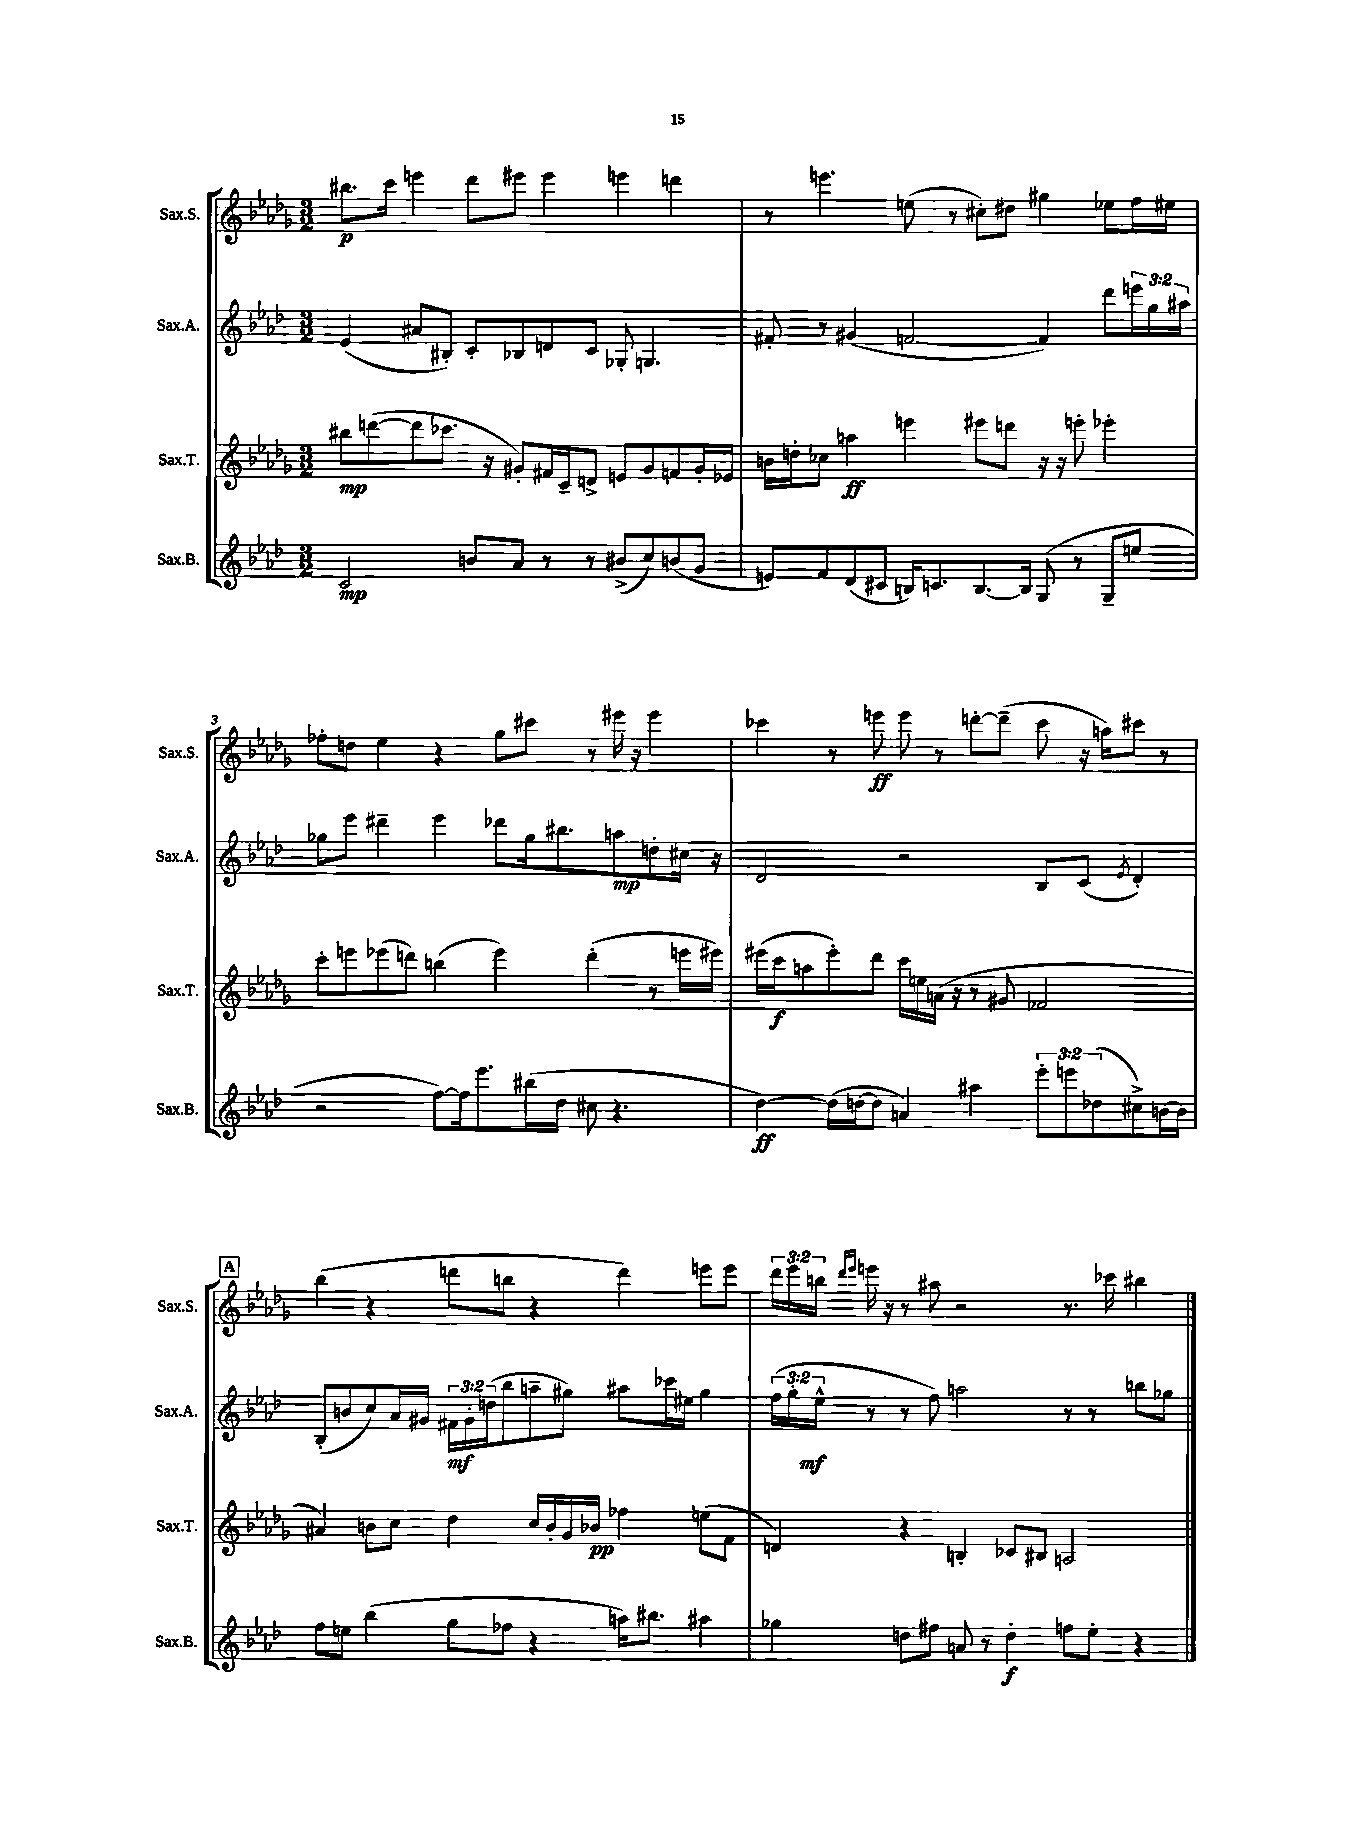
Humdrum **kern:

**kern	**kern	**kern	**kern
*staff4	*staff3	*staff2	*staff1
*clefG2	*clefG2	*clefG2	*clefG2
*k[b-e-a-d-]	*k[b-e-a-d-g-]	*k[b-e-a-d-]	*k[b-e-a-d-g-]
*M3/2	*M3/2	*M3/2	*M3/2
2c/	8bb#\L	(4e-/	8.bb#\L
.	([8ddd\	.	.
.	.	.	16ccc\Jk
.	8ddd\]	8a#/L	4eee\
.	8.ccc-\J	8B#'/J)	.
8b/L	.	8c'/L	8ddd-\L
.	16r	.	.
8a-/J	8g#'/L)	8B-/	8eee#\J
8r	16f#/L	8d/	4eee#\
.	16c~/J	.	.
8r	8d^/J	8c/J	.
(8b#^/L	8e/L	8G-'/	4eee\
8cc/)	8g#/	4.G/	.
(8b/	8f/	.	4ddd\
8g/J	16g#'/L	.	.
.	16e-/JJ	.	.
=	=	=	=
8e/L)	16b\LL	8f#'/	8r
.	16dd'\J	.	.
8f/	8cc-\J	8r	4.eee\
(8d-/	4aa\	(4g#/	.
8c#/J	.	.	.
16B/LK)	4eee\	[2f/	(8ee\
8.c/	.	.	.
.	.	.	8r
[8.B/	8eee#\L	.	8cc#'\L)
.	8ddd\J	.	8dd#\J
16B/]Jk	.	.	.
(8G/	16r	4f/])	4gg#\
.	16r	.	.
8r	8eee'\	.	.
8G~/L	4eee-'\	8ddd-\L	8ee-\L
8ee/J	.	24eee\L	16ff\L
.	.	24gg\	.
.	.	.	16ee#\JJ
.	.	24aa#\JJ	.
=	=	=	=
2r	8ccc'\L	8gg-\L	8ff-'\L
.	8eee\	8eee-\J	8dd\J
.	(8eee-\	4ddd#~\	4ee-\
.	8ddd\J)	.	.
[8ff\L)	(4bb\	4eee-\	4r
16ff\]k	.	.	.
8.eee-\	.	.	.
.	4eee-\)	8ddd-\L	8gg-\L
(16bb#\L	.	16gg-\k	8ccc#\J
16dd-\JJ	.	8.bb#\	.
8cc#\	(4ddd'\	.	8r
4.r	.	8aa\	16eee#\
.	.	.	16r
.	8r	8dd'\	4eee#\
.	16eee\LL	16cc#\Jk	.
.	16eee#\JJ)	16r	.
=	=	=	=
[4dd-\)	(16eee#\LL	2d-/	4ccc-\
.	16ccc\J	.	.
.	8aa\	.	.
(16dd-\]LL	8eee#'\)	.	8r
[16dd\J	.	.	.
8dd\]J	8ddd-\J	.	8eee\
4a/)	16ccc\LL	2r	8eee\
.	16ee\	.	.
.	(16a\JJ	.	8r
.	16r	.	.
4aa#\	8r	.	[8ddd'\L
.	8g#/	.	(8ddd~\]J
12eee-'\L	2f-/	8B-/L	8ccc-\
12eee\	.	.	.
.	.	(8c/J	16r
(12dd-\	.	.	.
.	.	.	16aa\LK)
.	.	8qe-/	.
8cc#^\)	.	4d-'/)	8ccc#\J
[16b\L	.	.	8r
16b\]JJ	.	.	.
=	=	=	=
8ff\L	4a#/)	(8B-'/L	(4bb-\
8ee\J	.	8b/	.
(4bb-\	8b\L	8cc/)	4r
.	8cc\J	16a-/L	.
.	.	16g#/JJ	.
8gg\L	4dd-\	24f#\LL	8ddd\L
.	.	24g#'\	.
.	.	(24dd\J	.
8ff-\J	.	8bb-\	8bb\J
4r	16cc/LL	8aa~\	4r
.	16b'/	.	.
.	16g-/	8gg#\J)	.
.	16b-/JJ	.	.
16aa\LK)	4ff-\	8aa#\L	4ddd\)
8.bb#\J	.	.	.
.	.	16ccc-\L	.
.	.	16ee#\JJ	.
4aa#\	(8ee\L	4gg#\	8eee\L
.	8f\J	.	8eee\J
=	=	=	=
4gg-\	4d/)	(24ff\LL	24ddd-\LL
.	.	24gg'\	24eee-\
.	.	24ee-^^\JJ	24bb\JJ
.	.	.	16qqddd-/LL
.	.	.	16qqeee-/JJ
.	.	8r	16eee\
.	.	.	16r
8dd\L	4r	8r	8r
8ff#\J	.	8ff\)	8aa#\
8a/	4B'/	2aa\	2r
8r	.	.	.
4dd'\	8c-/L	.	.
.	8B#/J	.	.
8ff\L	2A/	8r	8.r
8ee-'\J	.	8r	.
.	.	.	16ccc-\
4r	.	8bb\L	4bb#\
.	.	8gg-\J	.
==	==	==	==
*-	*-	*-	*-
